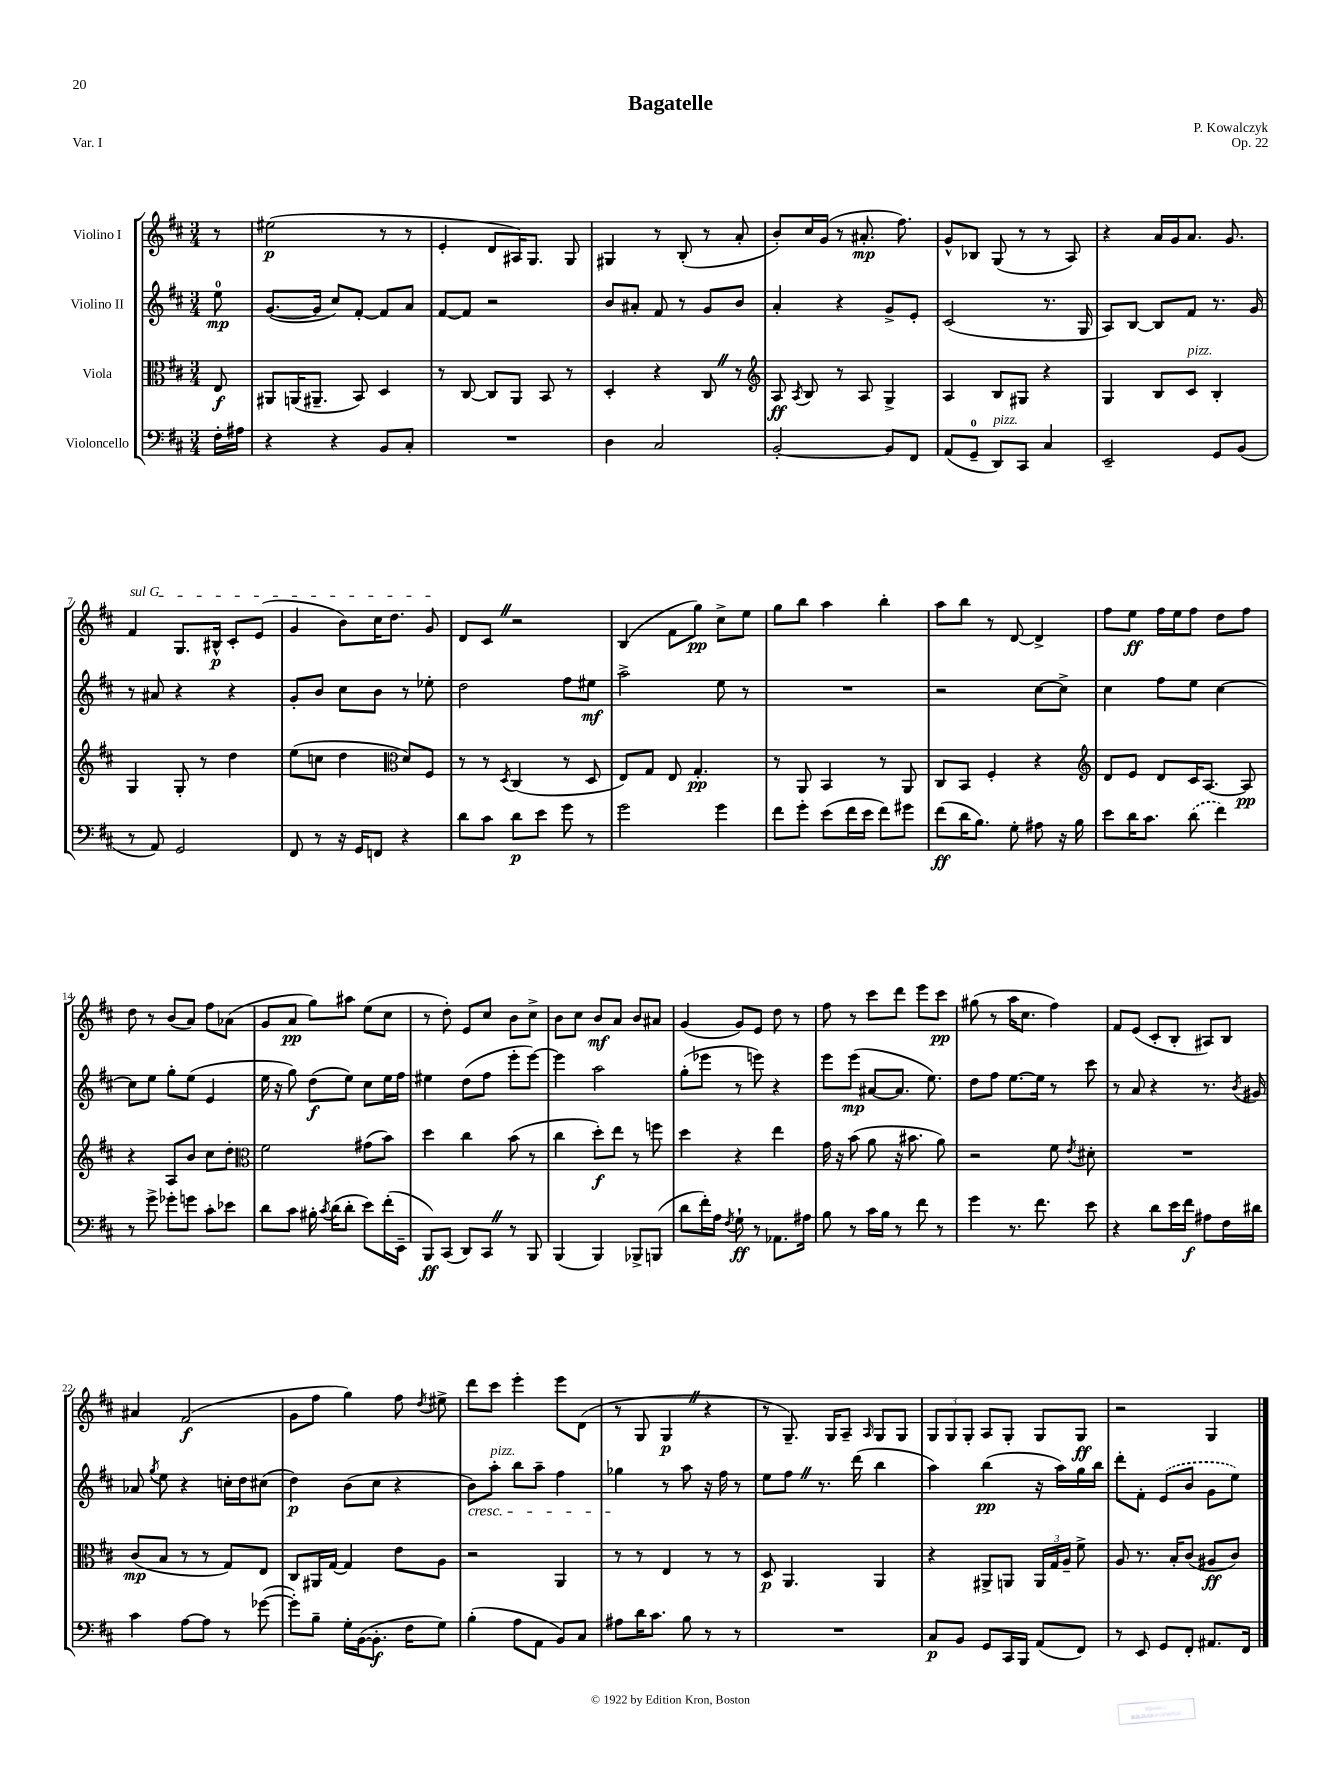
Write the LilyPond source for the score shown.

\header { title = "Bagatelle" composer = "P. Kowalczyk" opus = "Op. 22" piece = "Var. I" }
<<
\new StaffGroup <<
\new Staff = "s0" \with { instrumentName = "Violino I" } {
    \clef treble \key d \major \numericTimeSignature \time 3/4 \partial 8
    \autoBeamOff r8 |
    eis''2\p( r8 r8 |
    e'4-. d'8[ ais16) g8.] g8 |
    gis4 r8 b8-.( r8 a'8-. |
    b'8[-.) cis''16 g'16]( r8 ais'8.-.\mp fis''8.) |
    g'8[-^ bes8] g8( r8 r8 a8) |
    r4 a'16[ g'16 a'8.] g'8. |
    \once \override TextSpanner.bound-details.left.text = \markup { \italic "sul G" } fis'4\startTextSpan g8.[ bis16]-^\p cis'8[-. e'8]( |
    g'4 b'8[) cis''16 d''8.] g'8\stopTextSpan |
    d'8[ cis'8] \once \override BreathingSign.text = \markup { \musicglyph "scripts.caesura.straight" } \breathe r2 |
    b4( fis'8[ g''8]\pp) cis''8[-> e''8] |
    g''8[ b''8] a''4 b''4-. |
    a''8[ b''8] r8 d'8~ d'4-> |
    fis''8[ e''8]\ff fis''16[ e''16 fis''8] d''8[ fis''8] |
    d''8 r8 b'8[( a'8]) fis''8[ aes'8]( |
    g'8[ a'8]\pp g''8[) ais''8] e''8[( cis''8] |
    r8 d''8-.) e'8[ cis''8] b'8[ cis''8]-> |
    b'8[ cis''8] b'8[\mf a'8] b'8[ ais'8] |
    g'4( g'8[) e'8] d''8 r8 |
    fis''8 r8 cis'''8[ d'''8] e'''8[ cis'''8]\pp |
    gis''8( r8 a''16[ cis''8.] fis''4) |
    fis'8[ e'8]( cis'8[-. b8]-. ais8[) b8] |
    ais'4 fis'2\f( |
    g'8[ fis''8] g''4) fis''8 \acciaccatura { d''8 } eis''8-> |
    d'''8[ cis'''8] e'''4-. e'''8[ d'8]( |
    r8 g8 g4\p \once \override BreathingSign.text = \markup { \musicglyph "scripts.caesura.straight" } \breathe r4 |
    r8 g8.--) g16[ a8]-- \grace { a16 } g8[ g8] |
    \tuplet 3/2 { g8[ g8 g8]-. } a8[ g8]-. g8[ g8]\ff |
    r2 g4 \bar "|." |
}
\new Staff = "s1" \with { instrumentName = "Violino II" } {
    \clef treble \key d \major \numericTimeSignature \time 3/4 \partial 8
    \autoBeamOff e''8-0\mp |
    g'8.[~( g'16] cis''8[) fis'8]~-. fis'8[ a'8] |
    fis'8[~ fis'8] r2 |
    b'8[ ais'8]-. fis'8 r8 g'8[ b'8] |
    a'4-. r4 g'8[-> e'8]-. |
    cis'2( r8. g16 |
    a8[) b8]~ b8[ fis'8] r8. g'16 |
    r8 ais'8 r4 r4 |
    g'8[-. b'8] cis''8[ b'8] r8 ees''8-. |
    d''2 fis''8[ eis''8]\mf |
    a''2-> e''8 r8 |
    R2. |
    r2 cis''8[~ cis''8]-> |
    cis''4 fis''8[ e''8] cis''4~ |
    cis''8[ e''8] g''8[-. e''8]( e'4 |
    e''16 r16 g''8) d''8[\f( e''8]) cis''8[ e''16 fis''16] |
    eis''4 d''8[( fis''8] e'''8[-. e'''8]~) |
    e'''4 a''2 |
    g''8[-.( ees'''8] r8 e'''8) r4 |
    e'''8[ e'''8]\mp( ais'8[~ ais'8.] e''8.) |
    d''8[ fis''8] e''8.[~ e''16] r8 cis'''8 |
    r8 a'8 r4 r8. \acciaccatura { b'8 } gis'16 |
    aes'8 \acciaccatura { g''8 } e''8 r4 c''16[-. d''16 cis''8]( |
    d''4\p) b'8[( cis''8] r4 |
    b'8[\cresc) a''8]-.^\markup { \italic "pizz." } b''8[ a''8]-- fis''4 |
    ges''4\! r8 a''8 r16 fis''16 r8 |
    e''8[ fis''8] \once \override BreathingSign.text = \markup { \musicglyph "scripts.caesura.straight" } \breathe r8. d'''16( b''4 |
    a''4) b''4\pp( r16 a''16[) g''16 b''16] |
    d'''8[-. fis'8]-. \once \slurDashed e'8[( b'8] g'8[ e''8]) \bar "|." |
}
\new Staff = "s2" \with { instrumentName = "Viola" } {
    \clef alto \key d \major \numericTimeSignature \time 3/4 \partial 8
    \autoBeamOff e8\f |
    ais,8[ a,16( ais,8.]-- b,8) d4 |
    r8 cis8~ cis8[ a,8] b,8 r8 |
    d4-. r4 cis8 \once \override BreathingSign.text = \markup { \musicglyph "scripts.caesura.straight" } \breathe r8 |
    \clef treble a8\ff \acciaccatura { a8 } b8 r8 a8 g4-> |
    a4 b8[ gis8] r4 |
    g4 b8[ cis'8]^\markup { \italic "pizz." } b4-. |
    g4 g8-. r8 d''4 |
    e''8[( c''8] d''4 \clef alto d'8[) fis8] |
    r8 r8 \acciaccatura { d8 } cis4( r8 d8 |
    e8[) g8] e8 g4.-.\pp |
    r8 a,8 b,4 r8 a,8 |
    cis8[ b,8] fis4-. r4 |
    \clef treble d'8[ e'8] d'8[ cis'16 a8.]~ a8\pp |
    r4 a8[ b'8] cis''8[ d''8]-. |
    \clef alto fis'2 gis'8[( b'8]) |
    d''4 cis''4 b'8( r8 |
    cis''4 d''8[-.\f) e''8] r8 f''8 |
    d''4 r4 e''4 |
    g'16 r16 b'8( a'8 r16 bis'8. a'8) |
    r2 fis'8 \acciaccatura { e'8 } dis'8-. |
    R2. |
    cis'8[\mp( b8] r8 r8 g8[) e8] |
    cis8[ ais,16 g16]~ g4 e'8[ a8] |
    r2 a,4 |
    r8 r8 e4 r8 r8 |
    d8\p a,4. a,4 |
    r4 ais,8[-> a,8] \tuplet 3/2 { a,16[ g16 a16]-- } fis'8-> |
    a8 r8. b16[-. cis'8]( ais8[\ff cis'8]) \bar "|." |
}
\new Staff = "s3" \with { instrumentName = "Violoncello" } {
    \clef bass \key d \major \numericTimeSignature \time 3/4 \partial 8
    \autoBeamOff fis16[-. ais16] |
    r4 r4 b,8[ cis8]-. |
    R2. |
    d4 cis2 |
    b,2~-. b,8[ fis,8] |
    a,8[( g,8]-0-- d,8[^\markup { \italic "pizz." }) cis,8] cis4 |
    e,2-- g,8[ b,8]( |
    r8 a,8) g,2 |
    fis,8 r8 r16 g,16[ f,8] r4 |
    d'8[ cis'8] d'8[\p e'8] g'8 r8 |
    g'2 g'4 |
    fis'8[ g'8]-. e'8[( fis'16 e'16] fis'8[) gis'8] |
    fis'8[\ff( d'16 b8.]) g8-. ais8 r16 b16 |
    e'8[ d'16 cis'8.] \once \slurDashed d'8( fis'4) |
    r8 g'8-> ges'8[-. g'8] cis'8[-. ees'8] |
    d'8[ cis'8] bis16-. \acciaccatura { cis'8 } d'16[( d'8]-. e'8[) fis'16-.( e,16]-- |
    b,,8[\ff) cis,8]( d,8[) cis,8] \once \override BreathingSign.text = \markup { \musicglyph "scripts.caesura.straight" } \breathe r8 b,,8 |
    b,,4( b,,4) bes,,8[-> b,,8]( |
    d'8[ fis'16-.) a16] \acciaccatura { fis8 } g8-!\ff r8 aes,8.[ ais16] |
    b8 r8 cis'16[ b16] r8 fis'8 r8 |
    g'4 r8. fis'8. e'8 |
    r4 d'8[ e'16 fis'16]\f ais8[ fis16 dis'16] |
    cis'4 a8[~ a8] r8 ges'8~( |
    ges'8[-.) b8]-- g16[-. b,16~( b,8.]-.\f fis16[ g8]) |
    b4-.( a8[ a,8] b,8[) cis8] |
    ais8[ d'16 cis'8.] b8 r8 r8 |
    R2. |
    cis8[\p b,8] g,8[ cis,16 b,,16] a,8[( fis,8]) |
    r8 e,8 g,8[ fis,8]-. ais,8.[ fis,16] \bar "|." |
}
>>
>>
